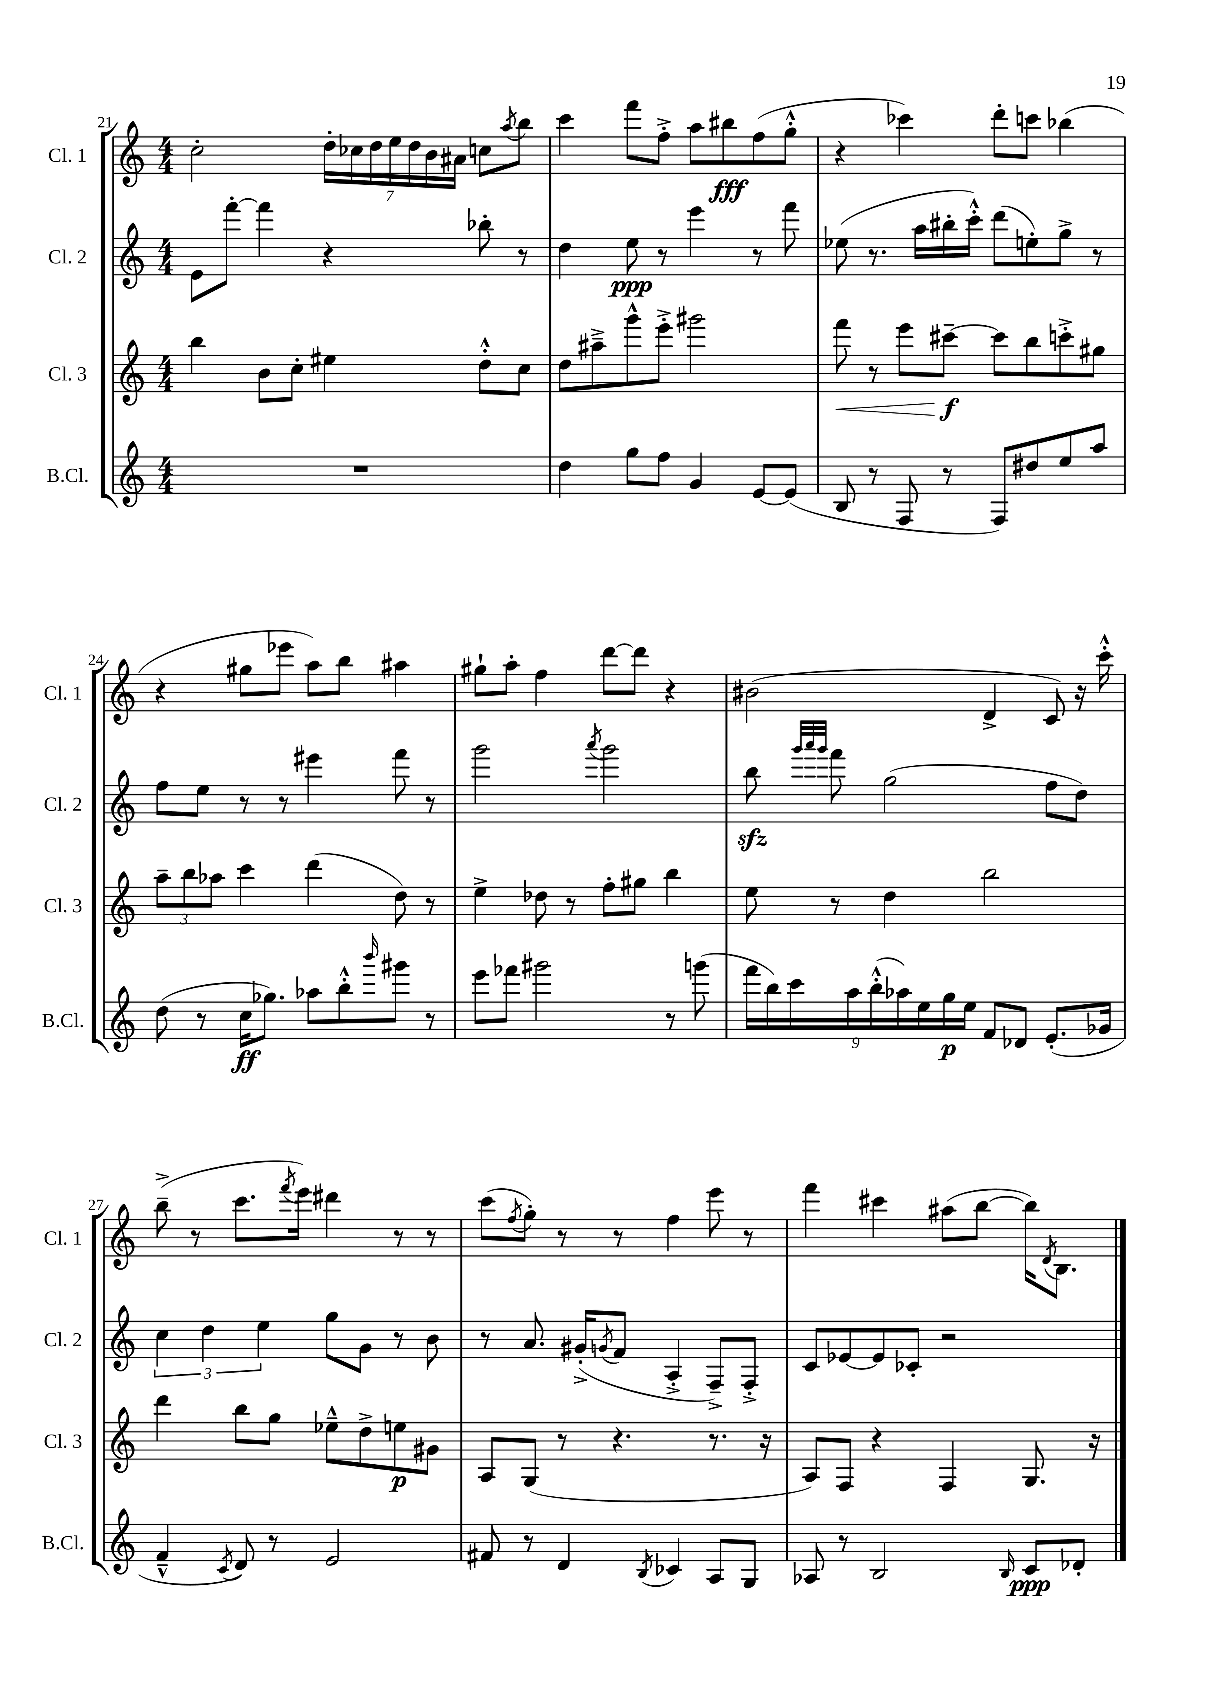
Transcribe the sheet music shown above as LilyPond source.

<<
\new StaffGroup <<
\new Staff = "s0" \with { instrumentName = "Cl. 1" shortInstrumentName = "Cl. 1" } {
    \clef treble \key c \major \numericTimeSignature \time 4/4
    c''2-. \tuplet 7/4 { d''16-. ces''16 d''16 e''16 d''16 b'16 ais'16 } c''8 \acciaccatura { a''8 } b''8 |
    c'''4 f'''8 f''8-.-> a''8 bis''8\fff f''8( g''8-.-^ |
    r4 ces'''4) d'''8-. c'''8 bes''4( |
    r4 gis''8 ees'''8 a''8) b''8 ais''4 |
    gis''8-! a''8-. f''4 d'''8~ d'''8 r4 |
    bis'2( d'4-> c'8) r16 c'''16-.-^ |
    b''8--->( r8 c'''8. \acciaccatura { f'''8 } e'''16) dis'''4 r8 r8 |
    c'''8( \acciaccatura { f''8 } g''8-.) r8 r8 f''4 e'''8 r8 |
    f'''4 cis'''4 ais''8( b''8~ b''16) \acciaccatura { d'8 } b8. \bar "|." |
}
\new Staff = "s1" \with { instrumentName = "Cl. 2" shortInstrumentName = "Cl. 2" } {
    \clef treble \key c \major \numericTimeSignature \time 4/4
    e'8 f'''8~-. f'''4 r4 bes''8-. r8 |
    d''4 e''8\ppp r8 e'''4 r8 f'''8 |
    ees''8( r8. a''16 bis''16-. c'''16-.-^) d'''8( e''8-.) g''8-> r8 |
    f''8 e''8 r8 r8 eis'''4 f'''8 r8 |
    g'''2 \acciaccatura { a'''8 } g'''2 |
    b''8\sfz \grace { g'''32 a'''32 g'''32 } f'''8 g''2( f''8 d''8) |
    \tuplet 3/2 { c''4 d''4 e''4 } g''8 g'8 r8 b'8 |
    r8 a'8. gis'16-.->( \acciaccatura { g'8 } f'8 a4-.-> f8--->) f8-.-> |
    c'8 ees'8~ ees'8 ces'8-. r2 \bar "|." |
}
\new Staff = "s2" \with { instrumentName = "Cl. 3" shortInstrumentName = "Cl. 3" } {
    \clef treble \key c \major \numericTimeSignature \time 4/4
    b''4 b'8 c''8-. eis''4 d''8-.-^ c''8 |
    d''8 ais''8---> g'''8-^ e'''8-.-> gis'''2 |
    f'''8\< r8 e'''8 cis'''8~--\f\! cis'''8 b''8 c'''8-.-> gis''8 |
    \tuplet 3/2 { a''8-- b''8 aes''8 } c'''4 d'''4( d''8) r8 |
    e''4-> des''8 r8 f''8-. gis''8 b''4 |
    e''8 r8 d''4 b''2 |
    d'''4 b''8 g''8 ees''8---^ d''8-> e''8\p gis'8 |
    a8 g8( r8 r4. r8. r16 |
    a8) f8 r4 f4 g8. r16 \bar "|." |
}
\new Staff = "s3" \with { instrumentName = "B.Cl." shortInstrumentName = "B.Cl." } {
    \clef treble \key c \major \numericTimeSignature \time 4/4
    R1 |
    d''4 g''8 f''8 g'4 e'8~ e'8( |
    b8 r8 f8 r8 f8) dis''8 e''8 a''8 |
    d''8( r8 c''16\ff ges''8.) aes''8 b''8-.-^ \grace { b'''16 } gis'''8 r8 |
    e'''8 fes'''8 gis'''2 r8 g'''8( |
    \tuplet 9/8 { f'''16 b''16) c'''16 a''16 b''16-.-^( aes''16) e''16 g''16\p e''16 } f'8 des'8 e'8.-.( ges'16 |
    f'4---^ \acciaccatura { c'8 } d'8) r8 e'2 |
    fis'8 r8 d'4 \acciaccatura { b8 } ces'4 a8 g8 |
    aes8 r8 b2 \grace { b16 } c'8\ppp des'8-. \bar "|." |
}
>>
>>
\layout { \context { \Score currentBarNumber = #21 } }
